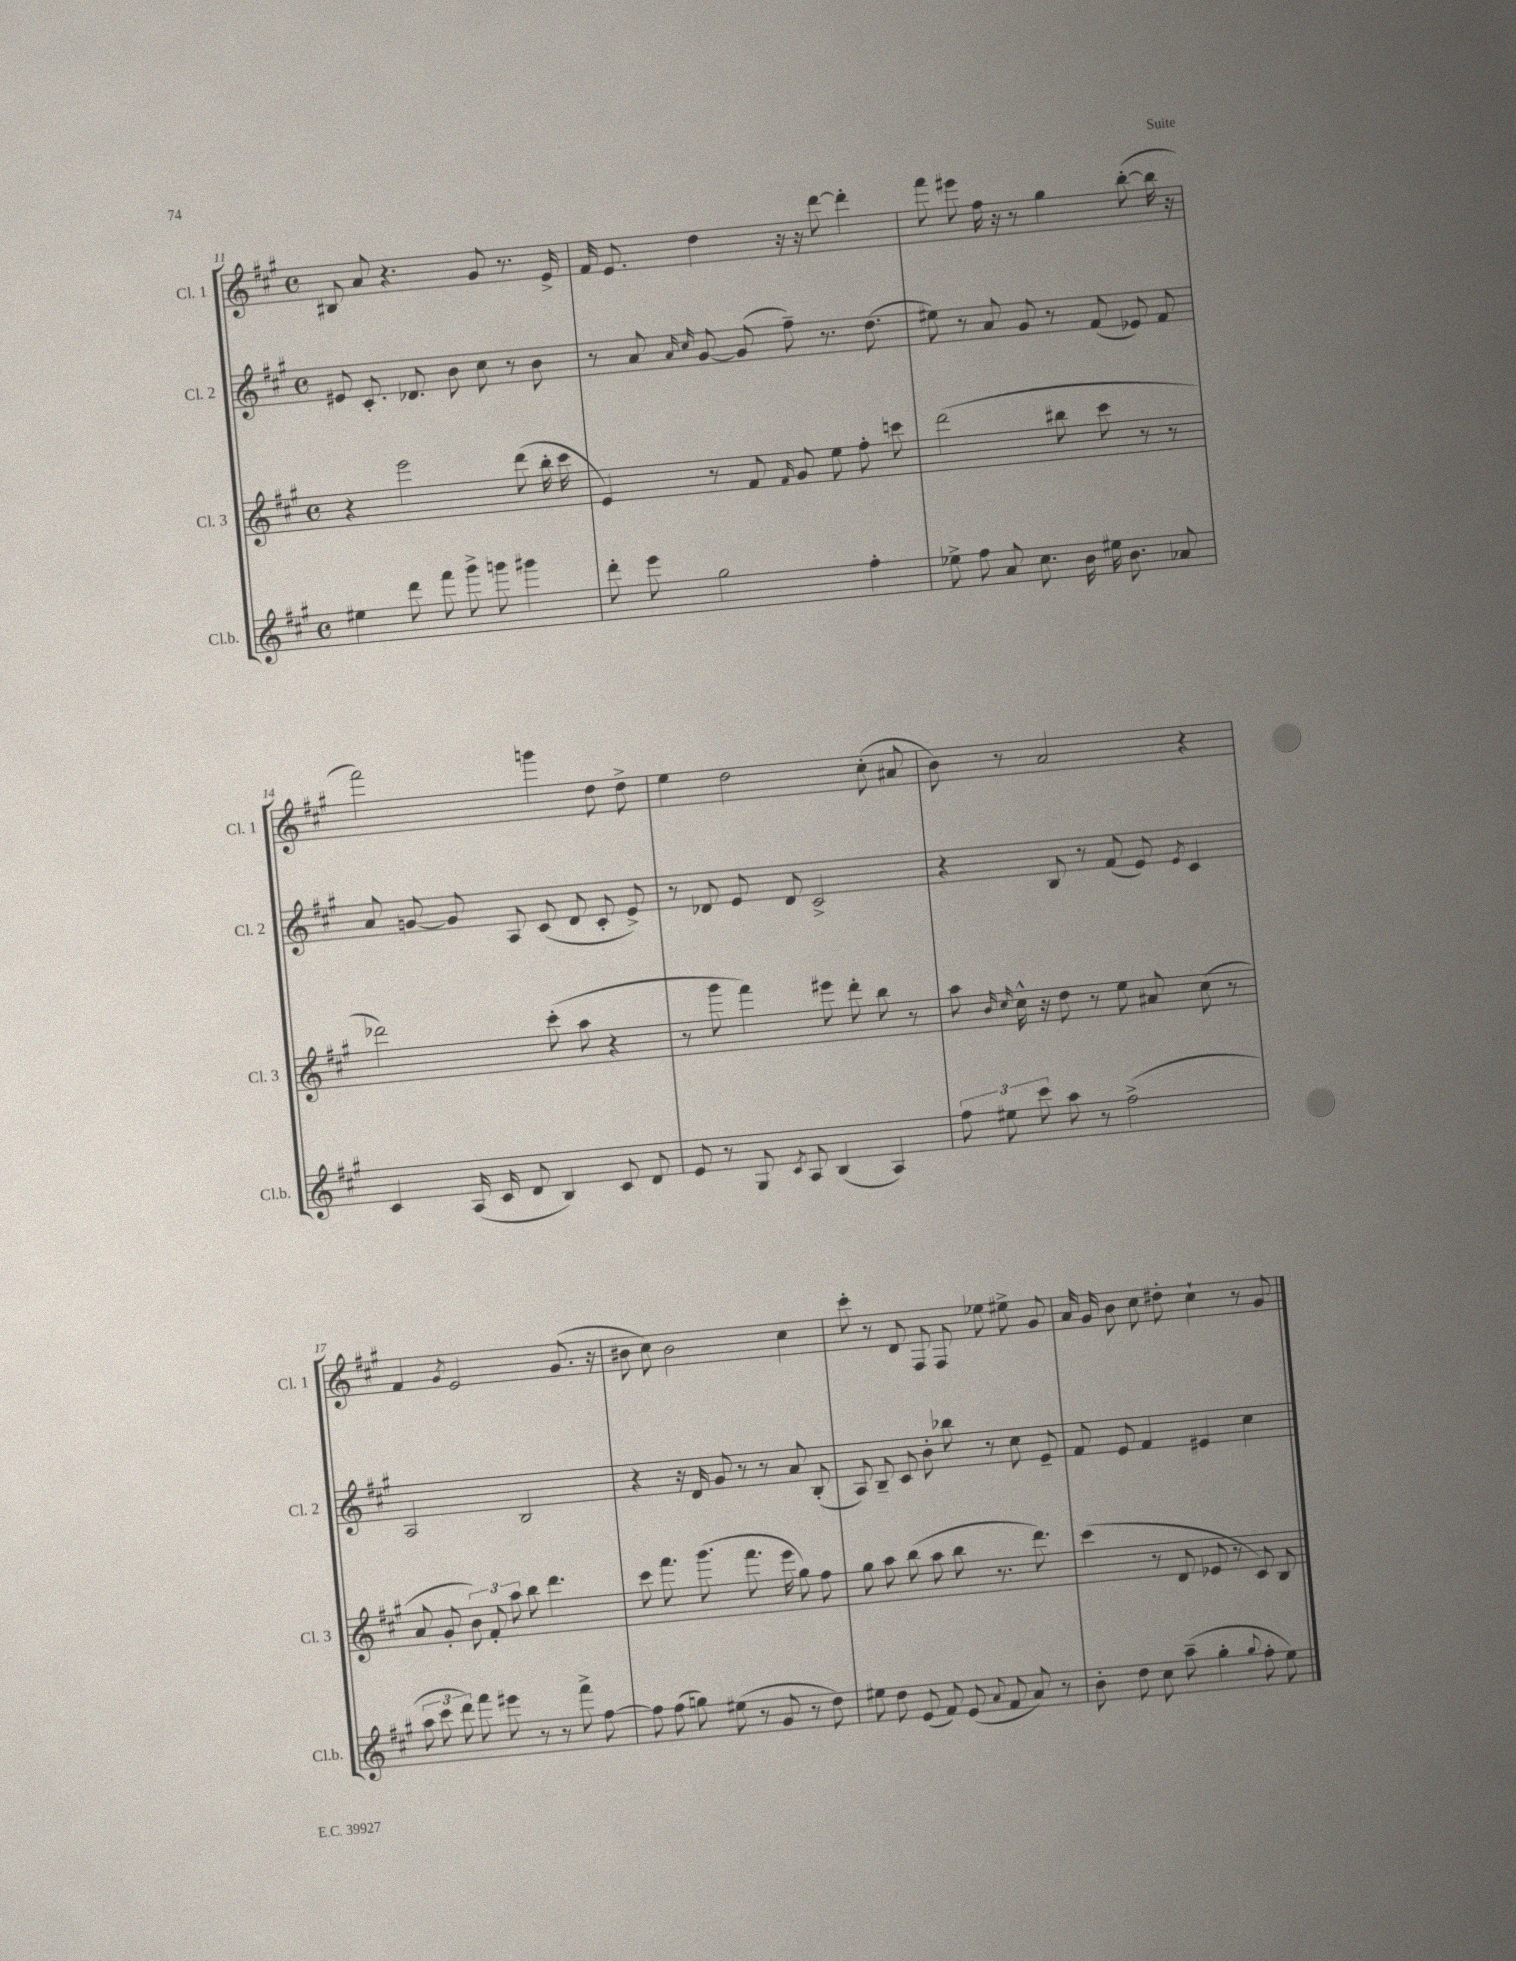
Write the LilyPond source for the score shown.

<<
\new StaffGroup <<
\new Staff = "s0" \with { instrumentName = "Cl. 1" shortInstrumentName = "Cl. 1" } {
    \clef treble \key a \major \defaultTimeSignature \time 4/4
    \autoBeamOff bis8 a'8 r4. gis'8 r8. e'16-> |
    fis'16 e'8. d''4 r16 r16 d'''8~ d'''4-. |
    fis'''8 eis'''8 fis''16 r16 r8 gis''4 b''8~-.( b''16 r16 |
    fis'''2) g'''4 d''8 d''8-> |
    e''4 d''2 cis''8-.( ais'8 |
    b'8) r8 a'2 r4 |
    fis'4 \acciaccatura { gis'8 } e'2 gis'8.( r16 |
    bis'8 cis''8) bis'2 cis''4 |
    cis'''8-. r8 d'8 fis8 fis8 ees''8 eis''8-> gis'8 |
    a'16 gis'16 b'8 cis''8 dis''8-. cis''4-! r8 gis'8 \bar "|." |
}
\new Staff = "s1" \with { instrumentName = "Cl. 2" shortInstrumentName = "Cl. 2" } {
    \clef treble \key a \major \defaultTimeSignature \time 4/4
    \autoBeamOff eis'8 cis'8.-. des'8. b'8 cis''8 r8 b'8 |
    r8 a'8 \grace { a'16 cis''16 } gis'8~ gis'8( fis''8--) r8. d''8.( |
    eis''8) r8 a'8 gis'8 r8 fis'8( ees'8) fis'8 |
    a'8 g'8~ g'8 a8 cis'8( d'8 cis'8-. e'8->) |
    r8 des'8 e'8 des'8 cis'2-> |
    r4 b8 r8 fis'8( e'8) \acciaccatura { e'8 } cis'4 |
    a2 b2 |
    r4 r16 d'16 gis'8 r8 r8 a'8 b8-.( |
    a8) b8-- cis'8 b'8-. bes''8 r8 cis''8 e'8-- |
    fis'8 e'8 fis'4 eis'4 cis''4 \bar "|." |
}
\new Staff = "s2" \with { instrumentName = "Cl. 3" shortInstrumentName = "Cl. 3" } {
    \clef treble \key a \major \defaultTimeSignature \time 4/4
    \autoBeamOff r4 e'''2 d'''8( b''16-. cis'''16 |
    e'4) r8 fis'8 \grace { fis'16 } gis'8 e''8 fis''8-. c'''8 |
    d'''2( bis''8 cis'''8 r8 r8 |
    des'''2) cis'''8-.( a''8 r4 |
    r8 gis'''8 fis'''4) eis'''8 d'''8-. b''8 r8 |
    a''8 \grace { b'16 cis''16 } cis''16-^ r16 d''8 r8 e''8 ais'8 cis''8( r8 |
    a'8 gis'8-. \tuplet 3/2 { b'8) fis'8-. a''8 } b''8 d'''4. |
    cis'''8 fis'''8. gis'''8.( fis'''8. e'''16 gis''8) fis''8 |
    gis''8 a''8 b''8( a''8 b''8 r8. d'''8.) |
    cis'''4( r8 d'8 ees'8 r8 cis'8) b8 \bar "|." |
}
\new Staff = "s3" \with { instrumentName = "Cl.b." shortInstrumentName = "Cl.b." } {
    \clef treble \key a \major \defaultTimeSignature \time 4/4
    \autoBeamOff eis''4 d'''8 fis'''8 gis'''8-> g'''8 gis'''4 |
    d'''8-. e'''8 gis''2 fis''4-. |
    ees''8-> fis''8 a'8 cis''8. b'16 eis''16 b'8. aes'8 |
    cis'4 a16( cis'16 d'8 b4) cis'8 d'8 |
    e'8 r8 gis8 \acciaccatura { cis'8 } a8 b4( a4) |
    \tuplet 3/2 { fis''8 eis''8 cis'''8 } a''8 r8 fis''2->( |
    \tuplet 3/2 { a''8 cis'''8 d'''8) } fis'''8 eis'''8 r8 r8 fis'''8-> fis''8~ |
    fis''8 fis''8( g''8) eis''8( r8 gis'8 r8 d''8) |
    eis''8 d''8 e'8( fis'8) e'8( \appoggiatura { a'8 } fis'8 a'8) r8 |
    b'8-. d''8 cis''8 a''8--( gis''4-. \appoggiatura { gis''8 } fis''8-. e''8) \bar "|." |
}
>>
>>
\layout { \context { \Score currentBarNumber = #11 } }
